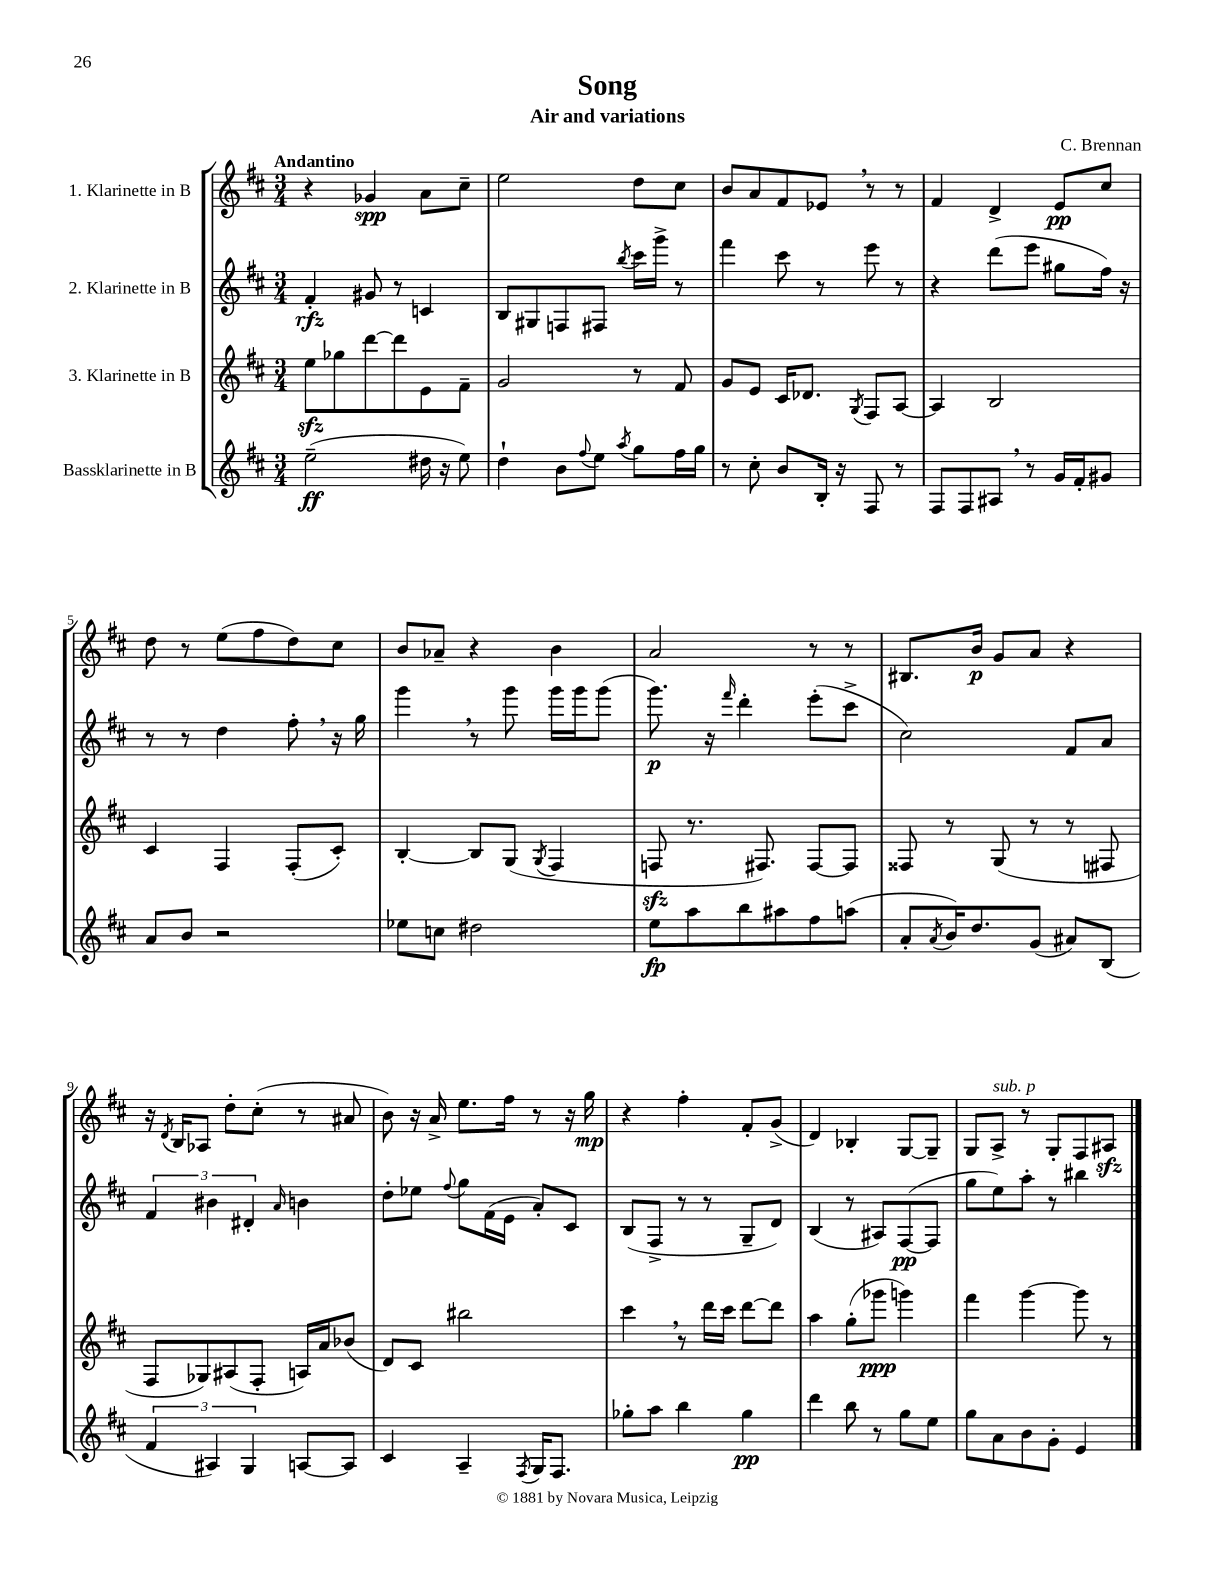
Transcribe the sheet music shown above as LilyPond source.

\header { title = "Song" composer = "C. Brennan" subtitle = "Air and variations" }
<<
\new StaffGroup <<
\new Staff = "s0" \with { instrumentName = "1. Klarinette in B" } {
    \clef treble \key d \major \numericTimeSignature \time 3/4 \tempo "Andantino"
    r4 ges'4\spp a'8 cis''8-- |
    e''2 d''8 cis''8 |
    b'8 a'8 fis'8 ees'8 \breathe r8 r8 |
    fis'4 d'4-> e'8\pp cis''8 |
    d''8 r8 e''8( fis''8 d''8) cis''8 |
    b'8 aes'8-- r4 b'4 |
    a'2 r8 r8 |
    bis8. b'16\p g'8 a'8 r4 |
    r16 \acciaccatura { d'8 } b16 aes8 d''8-. cis''8-.( r8 ais'8 |
    b'8) r16 a'16-> e''8. fis''16 r8 r16 g''16\mp |
    r4 fis''4-. fis'8-. g'8->( |
    d'4) bes4-. g8~ g8-- |
    g8 a8->^\markup { \italic "sub. p" } r8 g8-. fis8 ais8\sfz \bar "|." |
}
\new Staff = "s1" \with { instrumentName = "2. Klarinette in B" } {
    \clef treble \key d \major \numericTimeSignature \time 3/4
    fis'4-.\rfz gis'8 r8 c'4 |
    b8 gis8 f8 fis8 \acciaccatura { b''8 } cis'''16 g'''16-> r8 |
    fis'''4 cis'''8 r8 e'''8 r8 |
    r4 d'''8( e'''8 gis''8 fis''16) r16 |
    r8 r8 d''4 fis''8-. \breathe r16 g''16 |
    g'''4 \breathe r8 g'''8 g'''16 g'''16 g'''8( |
    g'''8.\p) r16 \grace { fis'''16 } d'''4-. e'''8-.( cis'''8-> |
    cis''2) fis'8 a'8 |
    \tuplet 3/2 { fis'4 bis'4 dis'4-. } \grace { a'16 } b'4 |
    d''8-. ees''8 \appoggiatura { fis''8 } g''8 fis'16( e'16 a'8-.) cis'8 |
    b8( fis8-> r8 r8 g8-- d'8) |
    b4( r8 ais8) fis8~\pp( fis8 |
    g''8 e''8) a''8-. r8 bis''4 \bar "|." |
}
\new Staff = "s2" \with { instrumentName = "3. Klarinette in B" } {
    \clef treble \key d \major \numericTimeSignature \time 3/4
    e''8\sfz ges''8 d'''8~ d'''8 e'8 fis'8-- |
    g'2 r8 fis'8 |
    g'8 e'8 cis'16 des'8. \acciaccatura { g8 } fis8 a8~ |
    a4 b2 |
    cis'4 fis4 fis8-.( cis'8-.) |
    b4~-. b8 g8( \acciaccatura { g8 } fis4 |
    f8\sfz r8. fis8.) fis8~ fis8 |
    fisis8 r8 g8( r8 r8 fis8 |
    fis8 ges8) ais8( fis8-. a16) a'16 bes'8( |
    d'8) cis'8 bis''2 |
    cis'''4 \breathe r8 d'''16 cis'''16 d'''8~ d'''8 |
    a''4 g''8-.( ges'''8\ppp g'''4) |
    fis'''4 g'''4~ g'''8 r8 \bar "|." |
}
\new Staff = "s3" \with { instrumentName = "Bassklarinette in B" } {
    \clef treble \key d \major \numericTimeSignature \time 3/4
    e''2--\ff( dis''16 r16 e''8) |
    d''4-! b'8 \appoggiatura { fis''8 } e''8 \acciaccatura { a''8 } g''8 fis''16 g''16 |
    r8 cis''8-. b'8 b16-. r16 fis8 r8 |
    fis8 fis8 ais8 \breathe r8 g'16 fis'16-. gis'8 |
    a'8 b'8 r2 |
    ees''8 c''8 dis''2 |
    e''8\fp a''8 b''8 ais''8 fis''8 a''8( |
    a'8-. \acciaccatura { a'8 } b'16) d''8. g'8( ais'8) b8( |
    \tuplet 3/2 { fis'4 ais4) g4 } a8~ a8 |
    cis'4 a4-- \acciaccatura { fis8 } g16 fis8. |
    ges''8-. a''8 b''4 ges''4\pp |
    d'''4 b''8 r8 g''8 e''8 |
    g''8 a'8 b'8 g'8-. e'4 \bar "|." |
}
>>
>>
